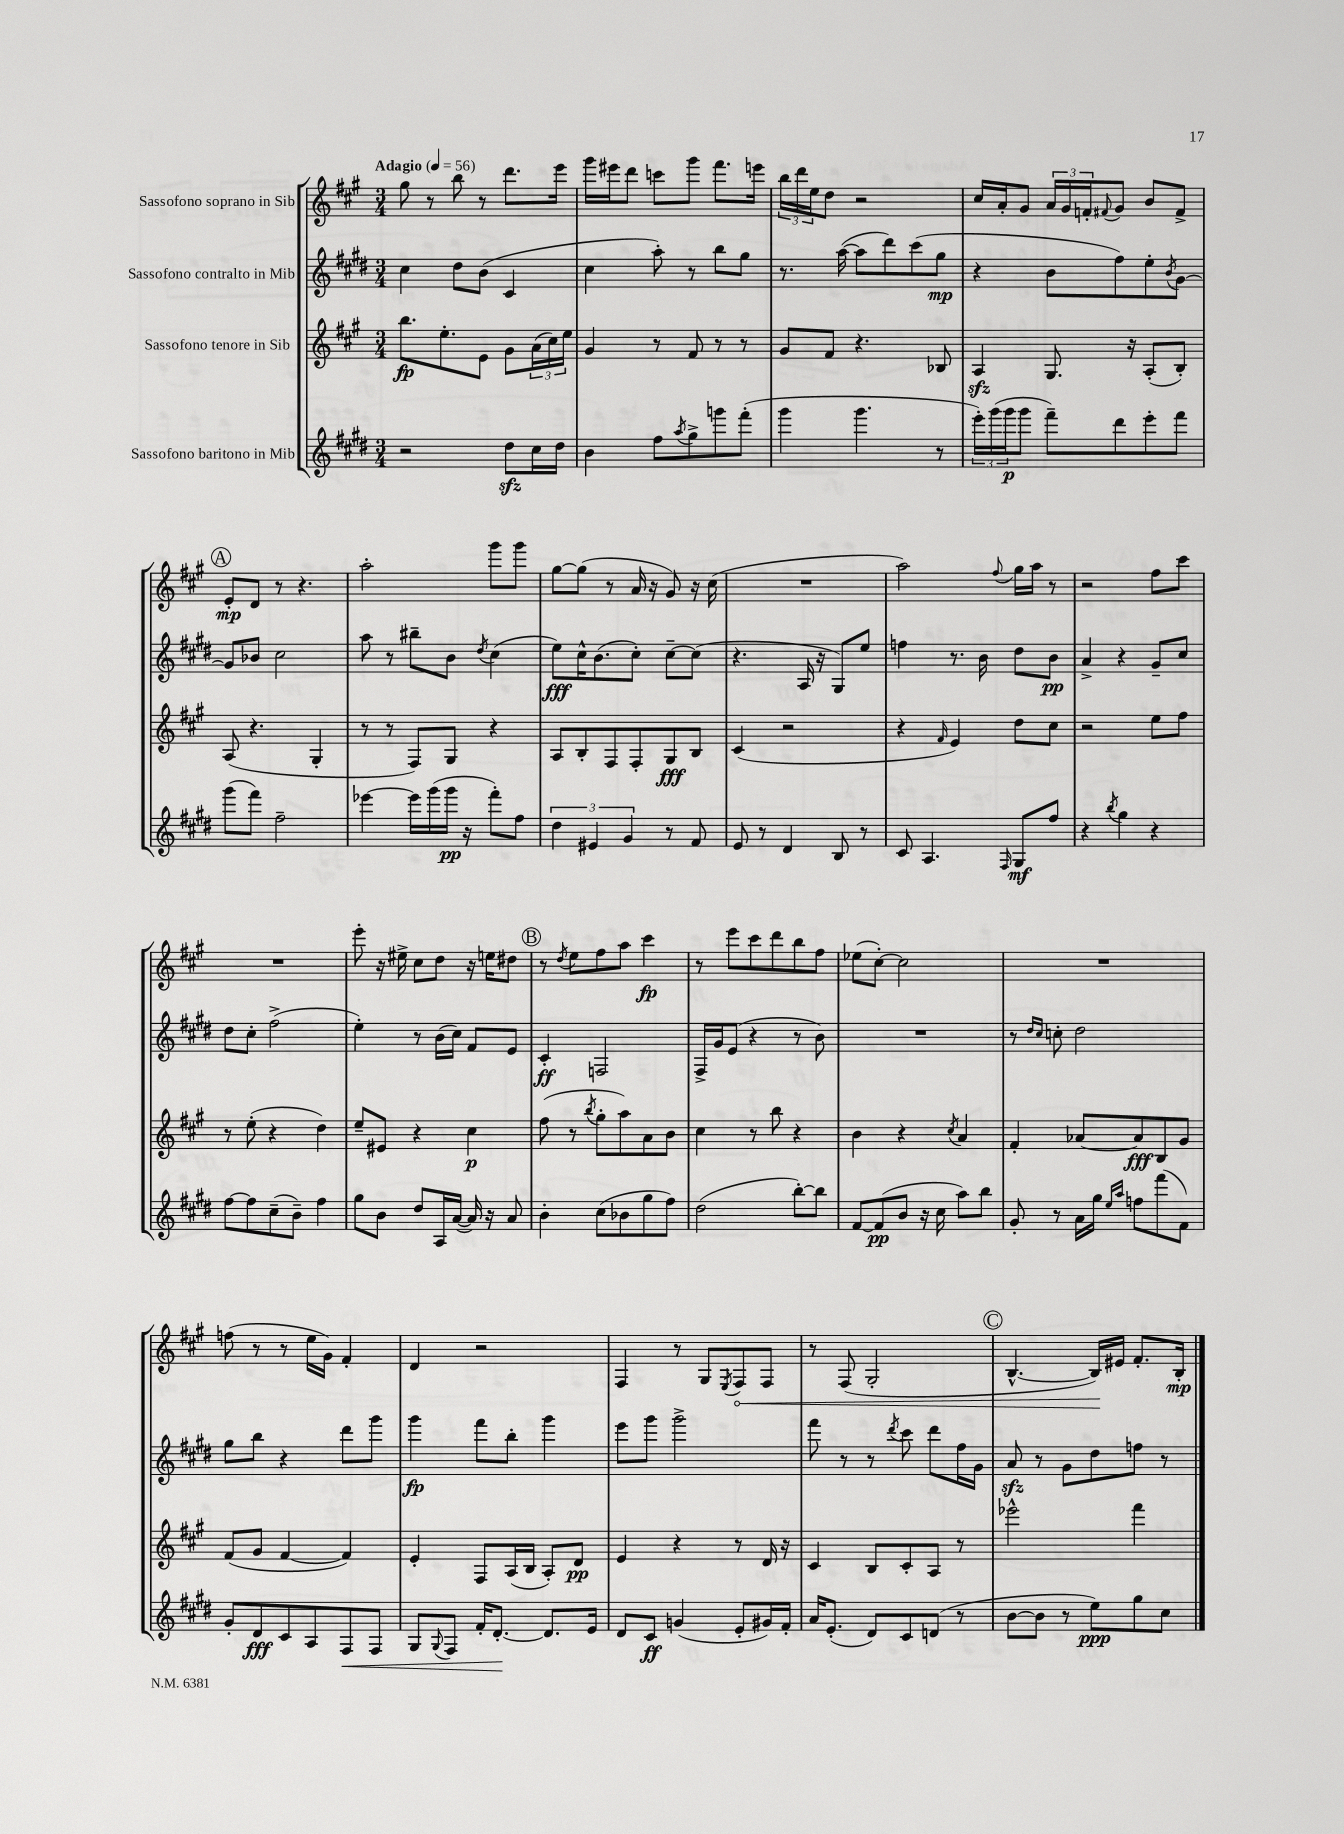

**kern	**kern	**kern	**kern
*staff4	*staff3	*staff2	*staff1
*clefG2	*clefG2	*clefG2	*clefG2
*k[f#c#g#d#]	*k[f#c#g#]	*k[f#c#g#d#]	*k[f#c#g#]
*M3/4	*M3/4	*M3/4	*M3/4
*MM56	*MM56	*MM56	*MM56
2r	8.bb\L	4cc#\	8gg#\
.	.	.	8r
.	8.ee'\	.	.
.	.	8dd#\L	8bb\
.	8e\J	(8b\J	8r
8dd#\L	8g#\L	4c#/	8.ddd\L
16cc#\L	(24a\L	.	.
.	24cc#\)	.	.
16dd#\JJ	.	.	16eee\Jk
.	24ee\JJ	.	.
=	=	=	=
4b\	4g#/	4cc#\	16ggg#\LL
.	.	.	16eee#\J
.	.	.	8ddd\J
8ff#\L	8r	8aa'\)	8ccc\L
8qaa/	.	.	.
8gg#^\	8f#/	8r	8ggg#\J
8ggg\	8r	8bb\L	8.fff#\L
(8fff#'\J	8r	8gg#\J	.
.	.	.	16eee\Jk
=	=	=	=
4ggg#\	8g#/L	8.r	24bb\LL
.	.	.	24ddd\
.	.	.	24ee\J
.	8f#/J	.	8dd\J
.	.	([16aa\	.
4.ggg#\	4.r	8aa\]L	2r
.	.	8ddd#\)	.
.	.	(8ccc#\	.
8r	8B-/	8gg#\J	.
=	=	=	=
24eee'\LL)	4A/	4r	16cc#/LL
(24ggg#\	.	.	.
.	.	.	16a'/J
24ggg#\J	.	.	.
8ggg#\J	.	.	8g#/J
8fff#~\L)	8.G#/	8b\L	24a/LL
.	.	.	24g#/
.	.	.	24f'/J
.	.	.	8qqf#/
8ddd#\	.	8ff#\)	8g#/J
.	16r	.	.
8eee'\	(8A'/L	8ee'\	8b/L
.	.	8qb/	.
8fff#\J	8B'/J)	[8g#\J	8f#^/J
=	=	=	=
(8ggg#\L	(8A/	8g#/]L	8e'/L
8fff#\J)	4.r	8b-/J	8d/J
2ff#~\	.	2cc#\	8r
.	.	.	4.r
.	4G#'/	.	.
=	=	=	=
[4eee-\	8r	8aa\	2aa'\
.	8r	8r	.
16eee-\]LL	8F#/L)	8bb#~\L	.
(16ggg#\	.	.	.
16ggg#\JJ	8G#/J	8b\J	.
16r	.	.	.
.	.	8qdd#/	.
8fff#'\L)	4r	(4cc#\	8ggg#\L
8ff#\J	.	.	8ggg#\J
=	=	=	=
6dd#\	8A/L	8ee\L)	[8gg#\L
.	8B'/	16cc#^^\K	(8gg#\]J
6e#/	.	.	.
.	.	(8.b\	.
.	8F#/	.	8r
6g#/	.	.	.
.	8F#'/	8cc#'\J)	16a/
.	.	.	16r
8r	8G#/	[8cc#~\L	8g#/)
8f#/	8B/J	(8cc#\]J	16r
.	.	.	(16cc#\
=	=	=	=
8e/	(4c#/	4.r	2.r
8r	.	.	.
4d#/	2r	.	.
.	.	16A/	.
.	.	16r	.
8B/	.	8G#/L)	.
8r	.	8ee/J	.
=	=	=	=
8c#/	4r	4ff\	2aa\)
4.A/	.	.	.
.	16qqf#/	.	.
.	4e/)	8.r	.
.	.	16b\	.
16qqF#/	.	.	8qqff#/
8G#/L	8dd\L	8dd#\L	16gg#\LL
.	.	.	16aa\JJ
8ff#/J	8cc#\J	8b\J	8r
=	=	=	=
4r	2r	4a^/	2r
8qbb/	.	.	.
4gg#\	.	4r	.
4r	8ee\L	8g#~/L	8ff#\L
.	8ff#\J	8cc#/J	8ccc#\J
=	=	=	=
[8ff#\L	8r	8dd#\L	2.r
8ff#\]	(8ee'\	8cc#'\J	.
(8cc#~\	4r	(2ff#^\	.
8b~\J)	.	.	.
4ff#\	4dd\)	.	.
=	=	=	=
8gg#\L	8ee~/L	4ee'\)	8eee'\
8b\J	8e#/J	.	16r
.	.	.	16ee#^\
8dd#/L	4r	8r	8cc#\L
16A/L	.	(16b\LL	8dd\J
([16a/JJ	.	16cc#\JJ)	.
16a/])	4cc#\	8f#/L	16r
16r	.	.	16ee\LK
8a/	.	8e/J	8dd#\J
=	=	=	=
4b'\	(8ff#\	4c#'/	8r
.	.	.	8qdd/
.	8r	.	8ee\L
.	8qbb/	.	.
(8cc#\L	8gg#'\L	2F/	8ff#\
8b-\	8aa\)	.	8aa\J
8gg#\	8a\	.	4ccc#\
8ff#\J)	8b\J	.	.
=	=	=	=
(2dd#\	4cc#\	16F#^/LL	8r
.	.	16g#/J	.
.	.	(8e/J	8eee\L
.	8r	4r	8ccc#\
.	8bb\	.	8ddd\
[8bb'\L)	4r	8r	8bb\
8bb\]J	.	8b\)	8ff#\J
=	=	=	=
[8f#/L	4b\	2.r	(8ee-\L
(8f#/]	.	.	[8cc#'\J)
8b/J	4r	.	2cc#\]
16r	.	.	.
16cc#\	.	.	.
.	8qcc#/	.	.
8aa\L)	4a/	.	.
8bb\J	.	.	.
=	=	=	=
8g#'/	4f#'/	8r	2.r
.	.	16qqdd#/LL	.
.	.	16qqcc#/JJ	.
8r	.	8cc'\	.
16a\LL	[8a-/L	2dd#\	.
16gg#\JJ	.	.	.
16qqee/LL	.	.	.
16qqaa/JJ	.	.	.
8ff\L	8a-/]	.	.
(8fff#\	8B/	.	.
8f#\J)	8g#/J	.	.
=	=	=	=
8g#'/L	(8f#/L	8gg#\L	(8ff\
8d#/	8g#/J	8bb\J	8r
8c#/	[4f#/	4r	8r
8A/	.	.	16ee\LL
.	.	.	16g#\JJ)
8F#/	4f#/])	8ddd#\L	4f#'/
8F#/J	.	8ggg#\J	.
=	=	=	=
8G#/L	4e'/	4ggg#\	4d/
8qqG#/	.	.	.
8F#/J	.	.	.
16f#'/LK	8F#/L	8fff#\L	2r
[8.d#'/J	.	.	.
.	(16A/L	8bb'\J	.
.	16B/JJ	.	.
8.d#/]L	8A'/L)	4ggg#\	.
.	8d/J	.	.
16e/Jk	.	.	.
=	=	=	=
8d#/L	4e/	8eee\L	4F#/
8c#/J	.	8ggg#\J	.
(4g/	4r	2ggg#^\	8r
.	.	.	8G#/L
.	.	.	8qE/
8e'/L	8r	.	8F#/
16g#/L)	16d/	.	8F#/J
16f#'/JJ	16r	.	.
=	=	=	=
16a/LK	4c#/	8fff#\	8r
(8.e'/J	.	.	.
.	.	8r	(8F#/
8d#/L)	8B/L	8r	2G#'/
.	.	8qddd#/	.
8c#/	8c#'/	8ccc#\	.
(8d/J	8A/J	8ddd#\L	.
8r	8r	16ff#\L	.
.	.	16g#\JJ	.
=	=	=	=
[8b\L	2eee-^^\	8a/	[4.B^^/
8b\]J	.	8r	.
8r	.	8g#\L	.
8ee\L)	.	8dd#\	16B/]LL)
.	.	.	16e#/JJ
8gg#\	4fff#\	8ff\J	8.f#'/L
8cc#\J	.	8r	.
.	.	.	16B'/Jk
==	==	==	==
*-	*-	*-	*-
